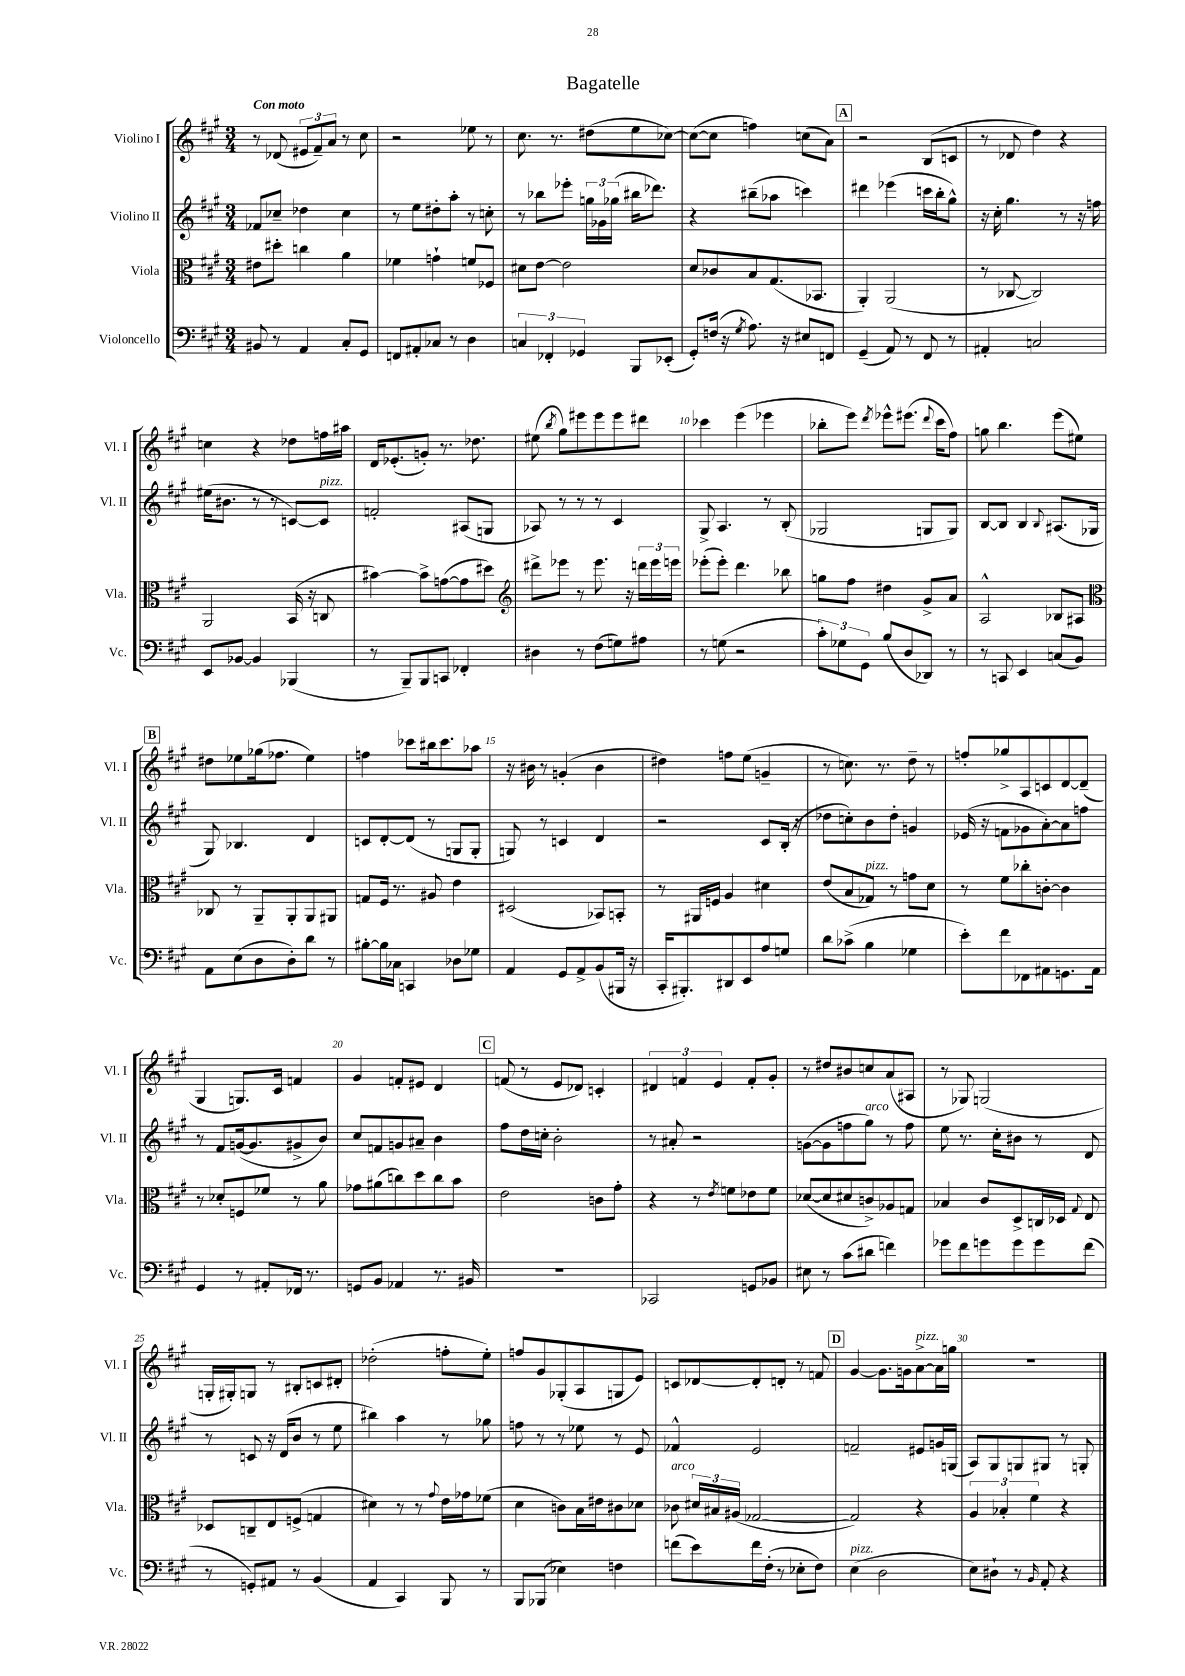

**kern	**kern	**kern	**kern
*part4	*part3	*part2	*part1
*staff4	*staff3	*staff2	*staff1
*I"Violoncello	*I"Viola	*I"Violino II	*I"Violino I
*I'Vc.	*I'Vla.	*I'Vl. II	*I'Vl. I
*clefF4	*clefC3	*clefG2	*clefG2
*k[f#c#g#]	*k[f#c#g#]	*k[f#c#g#]	*k[f#c#g#]
*M3/4	*M3/4	*M3/4	*M3/4
=1	=1	=1	=1
!	!	!	!LO:TX:a:B:t=Con moto
8BB#X/	8e#X\L	8f-X/L	8r
8r	8dd#X'\J	8cc-X~/J	(8d-X/
4AA/	4ccn\	4dd-X\	12e#X/L
.	.	.	12f#~/)
.	.	.	12a/J
8C#'/L	4a\	4cc-\	8r
8GG#/J	.	.	8cc#\
=2	=2	=2	=2
8FFn/L	4f-X\	8r	2r
8AA#X'/	.	8ee\L	.
8C-X/J	4gn`\	8dd#X'\	.
8r	.	8aa'\J	.
4D\	8fn/L	8r	8ee-X\
.	8F-X/J	8ccn'\	8r
=3	=3	=3	=3
6Cn/	8d#X\L	8r	8.cc#\
.	[8e\J	8bb-X\L	.
6FF-X'/	.	.	.
.	.	.	8.r
.	2e\]	8eee-X'\J	.
6GG-X/	.	.	.
.	.	24ggn\LL	(8dd#X\L
.	.	24g-X\	.
.	.	(24gg-X\JJ	.
8BBB/L	.	16bb#X\KL	8ee\
.	.	8.ddd-X\J)	.
(8EE-X'/J	.	.	[8cc-X\J)
=4	=4	=4	=4
8GG#'/L)	8d/L	4r	(8cc-\L_
(16Fn/Jk	8c-X/	.	8cc-\J]
16r	.	.	.
8qG#/	.	.	.
8.A\)	8B/	(8bb#X~\L	4ffn\)
.	(8.G#/	8aa-X\J	.
16r	.	.	.
8E#X/L	.	4cccn\)	(8ccn\L
.	8.BB-X/J	.	.
8FFn/J	.	.	8a\J)
!!LO:REH:place=s1:t=A
=5	=5	=5	=5
(4GG#~/	4AA'/)	4ddd#X\	2r
8AA/)	(2AA/	(4eee-X\	.
8r	.	.	.
8FF#/	.	16cccn\LL	(8B/L
.	.	16bb'\J	.
8r	.	8gg#^^\J)	8cn/J
=6	=6	=6	=6
4AA#X'/	8r	16r	8r
.	.	16cc#'\	.
.	[8C-X/	4.gg#\	8d-X/
2Cn/	2C-/])	.	4dd\)
.	.	8r	4r
.	.	16r	.
.	.	16ffn\	.
!!LO:LB:g=z
=7	=7	=7	=7
8EE/L	2AA/	(16ee#X\KL	4ccn\
.	.	8.b#X\J	.
[8BB-X/J	.	.	.
4BB-/]	.	8r	4r
.	.	8r	.
(4BBB-X/	(16BB/	[8cn/L)	8dd-X\L
.	16r	.	.
!	!	!LO:TX:a:i:t=pizz.	!
.	8Cn/	8c/J]	16ffn\L
.	.	.	16aa#X\JJ
=8	=8	=8	=8
8r	[4b#X\)	2fn'/	16d/KL
.	.	.	(8.e-X'/
8BBB~/L)	.	.	.
8BBB/	8b#^\L]	.	8gn'/J)
8CCn/J	([8gn\	.	8.r
4FF-X'/	8g\]	(8A#X/L	.
.	.	.	8.dd-X\
.	8dd#X\J)	8Gn/J	.
=9	=9	=9	=9
*	*clefG2	*	*
4D#X\	8ddd#X^\L	8A-X/)	(8ee#X\
.	.	.	8qbb/
.	8eee-X\J	8r	8gg#\L)
8r	8r	8r	8eee#X\
(8F#\L	8.eee-\	8r	8eee#\
8Gn\)	.	4c#/	8eee#\
.	16r	.	.
8A#X\J	24dddn\LL	.	8ddd#X\J
.	24eee-\	.	.
.	24eeen\JJ	.	.
=10	=10	=10	=10
8r	(8eee-X'\L	8G#^/	4ccc-X\
(8Gn\	8eee-'\J)	4.A/	.
2r	4.ddd\	.	(4eee\
.	.	8r	4eee-X\
.	8bb-X\	(8B'/	.
=11	=11	=11	=11
12c#'\L)	8ggn\L	2G-X/	8bb-X'\L
12G-X\	.	.	.
.	8ff#\J	.	8eee\J)
12GG#\J	.	.	.
.	.	.	8qddd/
(8B/L	4dd#X\	.	8eee-X^^\L
8D/	.	.	(8.eee#X\J
8DD-X/J)	8g#^/L	8Gn/L	.
.	.	.	8qqddd/
.	.	.	16ccc#\KL
8r	8a/J	8G/J)	8ff#\J)
=12	=12	=12	=12
8r	2A^^/	[8B/L	8ggn\
8CCn/	.	8B/J]	4.bb\
4EE/	.	4B/	.
.	.	8qqB/	.
(8Cn/L	8B-X/L	(8.A#X/L	(8eee\L
8BB/J)	8A#X/J	.	8ee#X\J)
.	.	16G-X/Jk	.
!!LO:LB:g=z
!!LO:REH:place=s1:t=B
=13	=13	=13	=13
*	*clefC3	*	*
8AA\L	8C-X/	8G#/)	8dd#X\L
(8E\	8r	4.B-X/	8ee-X\
8D\	8AA~/L	.	(16gg-X\k
.	.	.	8.ff-X\J
8D'\)	8AA'/	.	.
8d\J	8AA/	4d/	4ee-\)
8r	8AA#X/J	.	.
=14	=14	=14	=14
[8B#X'\L	8Gn/L	8cn/L	4ffn\
16B#\L]	16F#/Jk	[8d'/	.
16C-X\JJ	8.r	.	.
4CCn/	.	(8d/J]	8ccc-X\L
.	8A#X/	8r	16bb#X\k
.	.	.	8.ccc-\
8D-X\L	4e\	8Gn/L	.
8G-X\J	.	8G'/J	8aa-X\J
=15	=15	=15	=15
4AA/	(2D#X/	8Gn/)	16r
.	.	.	16b#X\
.	.	8r	8r
8GG#/L	.	4cn/	(4gn'/
8AA^/	.	.	.
(8BB/	8BB-X/L)	4d/	4b#\
16BBB#X/Jk	8BBn'/J	.	.
16r	.	.	.
=16	=16	=16	=16
16CC#'/KL	8r	2r	4dd#X\)
8.BBB#X'/)	.	.	.
.	16AA#X/LL	.	.
.	16Fn/JJ	.	.
8DD#X/	4A/	.	8ffn\L
8EE/	.	.	(8ee\J
8A/	4d#X\	8c#/L	4gn~/
8Gn/J	.	(16B'/Jk	.
.	.	16r	.
=17	=17	=17	=17
8d\L	(8e/L	8dd-X\L	8r
(8c-X^\J	8B/	8ccn'\)	8.ccn\)
!	!LO:TX:a:i:t=pizz.	!	!
4B\	8G-X/J)	8b\	.
.	.	.	8.r
.	8r	8dd-'\J	.
4G-X\	8gn\L	4gn/	8dd~\
.	8d\J	.	8r
=18	=18	=18	=18
8e'\L)	8r	(16e-X/	8ffn'/L
.	.	16r	.
8f#\	8f#\L	8fn\L	8gg-X^/
8FF-X\	8cc-X'\	8g-X\	8A/
8AA#X\	[8cn'\J	[8a'\)	8cn/
8.GGn\	4c\]	8a\]	[8d/
.	.	8ffn\J	(8d~/J]
16AA#\Jk	.	.	.
!!LO:LB:g=z
=19	=19	=19	=19
4GG#/	8r	8r	4G#/
.	8d-X'/L	8f#/L	.
8r	8Fn/	([16gn/k	8.Gn/L)
.	.	8.g/]	.
8AA#X'/L	8f-X/J	.	.
.	.	.	16c#/Jk
16FF-X/Jk	8r	8g#X^/	4fn/
8.r	.	.	.
.	8a\	8b/J)	.
=20	=20	=20	=20
8GGn/L	8g-X\L	8cc#/L	4g#/
8BB/J	(8a#X\	8fn/	.
4AA-X/	8ccn\)	8gn/	8fn'/L
.	8dd\	8a#X~/J	8e#X/J
8.r	8cc\	4b\	4d/
.	8b\J	.	.
16BB#X/	.	.	.
!!LO:REH:place=s1:t=C
=21	=21	=21	=21
2.r	2e\	8ff#\L	(8fn/
.	.	16dd\L	8r
.	.	16ccn'\JJ	.
.	.	2b'\	8e/L
.	.	.	8d-X/J)
.	8cn\L	.	4cn'/
.	8g#'\J	.	.
=22	=22	=22	=22
2CC-X/	4r	8r	6d#X/
.	.	8a#X'/	.
.	.	.	6fn/
.	8r	2r	.
.	.	.	6e/
.	8qe/	.	.
.	8fn\L	.	.
8GGn/L	8e-X\	.	8f'/L
8BB-X/J	8f\J	.	8g#'/J
=23	=23	=23	=23
8E#X\	([8d-X/L	([8gn\L	8r
8r	8d-/]	8g\]	8dd#X/L
(8c#\L	8d#X/	8ffn\	8b#X/
!	!	!LO:TX:a:i:t=arco	!
8d#X\J	8cn^/)	8gg#\J)	8ccn/
4fn\)	8A-X/	8r	(8a/
.	8Gn/J	8ff\	8A#X/J
=24	=24	=24	=24
8g-X\L	4B-X/	8ee\	8r
8f#\	.	8.r	8G-X/)
8gn\	8c#/L	.	(2Gn/
.	.	16cc#'\KL	.
8g\	8D^/	8b#X\J	.
8g\	16Cn/L	8r	.
.	16D-X/JJ	.	.
.	8qqG#/	.	.
(8f#\J	8E/	8d/	.
!!LO:LB:g=z
=25	=25	=25	=25
8r	8D-X/L	8r	16Gn'/LL
.	.	.	16G#X'/J)
8GGn'/L)	8Cn~/	8cn/	8Gn/J
8AA#X/J	8E/	16r	8r
.	.	(16d/KL	.
8r	(8Fn^/J	8b/J	8B#X'/L
(4BB/	4Gn/	8r	8cn/
.	.	8ee\	8d#X'/J
=26	=26	=26	=26
4AA/	4d#X\)	4bb#X\)	(2dd-X'\
4CC#/)	8r	4aa\	.
.	8r	.	.
.	8qqg#/	.	.
8BBB/	16e\LL	8r	8ffn'\L
.	16g-X\J	.	.
8r	(8f-X\J	8gg-X\	8ee'\J)
=27	=27	=27	=27
8BBB/L	4d\	8ffn\	8ffn/L
(8BBB-X/J	.	8r	8g#/
4E-X\)	8cn\L)	8r	(8G-X'/
.	16B\L	8ee-X\	8A/
.	16e#X\J	.	.
4Fn\	8c#X\	8r	8Gn/
.	8d-X\J	8e/	8e/J)
=28	=28	=28	=28
!	!LO:TX:a:i:t=arco	!	!
(8fn\L	8c-X\	4f-X^^/	8cn/L
8e\)	24d#X/LL	.	[8d-X/
.	24B#X/	.	.
.	(24A#X/JJ	.	.
16f\L	[2G-X/	2e/	8d-'/]
(16F#'\JJ	.	.	.
8r	.	.	8dn'/J
8E-X'\L	.	.	8r
8F#\J)	.	.	8fn/
!!LO:REH:place=s1:t=D
=29	=29	=29	=29
!LO:TX:a:i:t=pizz.	!	!	!
(4E\	2G-/])	2fn~/	[4g#/
2D\	.	.	8.g#\L]
.	.	.	16gn\k
!	!	!	!LO:TX:a:i:t=pizz.
.	4r	8e#X/L	[8a^\
.	.	16gn/L	16a\L]
.	.	(16Gn/JJ	16ggn\JJ
=30	=30	=30	=30
8E\L)	6A/	8A/L)	2.r
8D#X`\J	.	8G#/	.
.	6B-X'/	.	.
8r	.	8Gn/	.
.	6f#\	.	.
16qqBB/	.	.	.
8AA'/	.	8G#X/J	.
4r	4r	8r	.
.	.	8Gn'/	.
==	==	==	==
*-	*-	*-	*-
